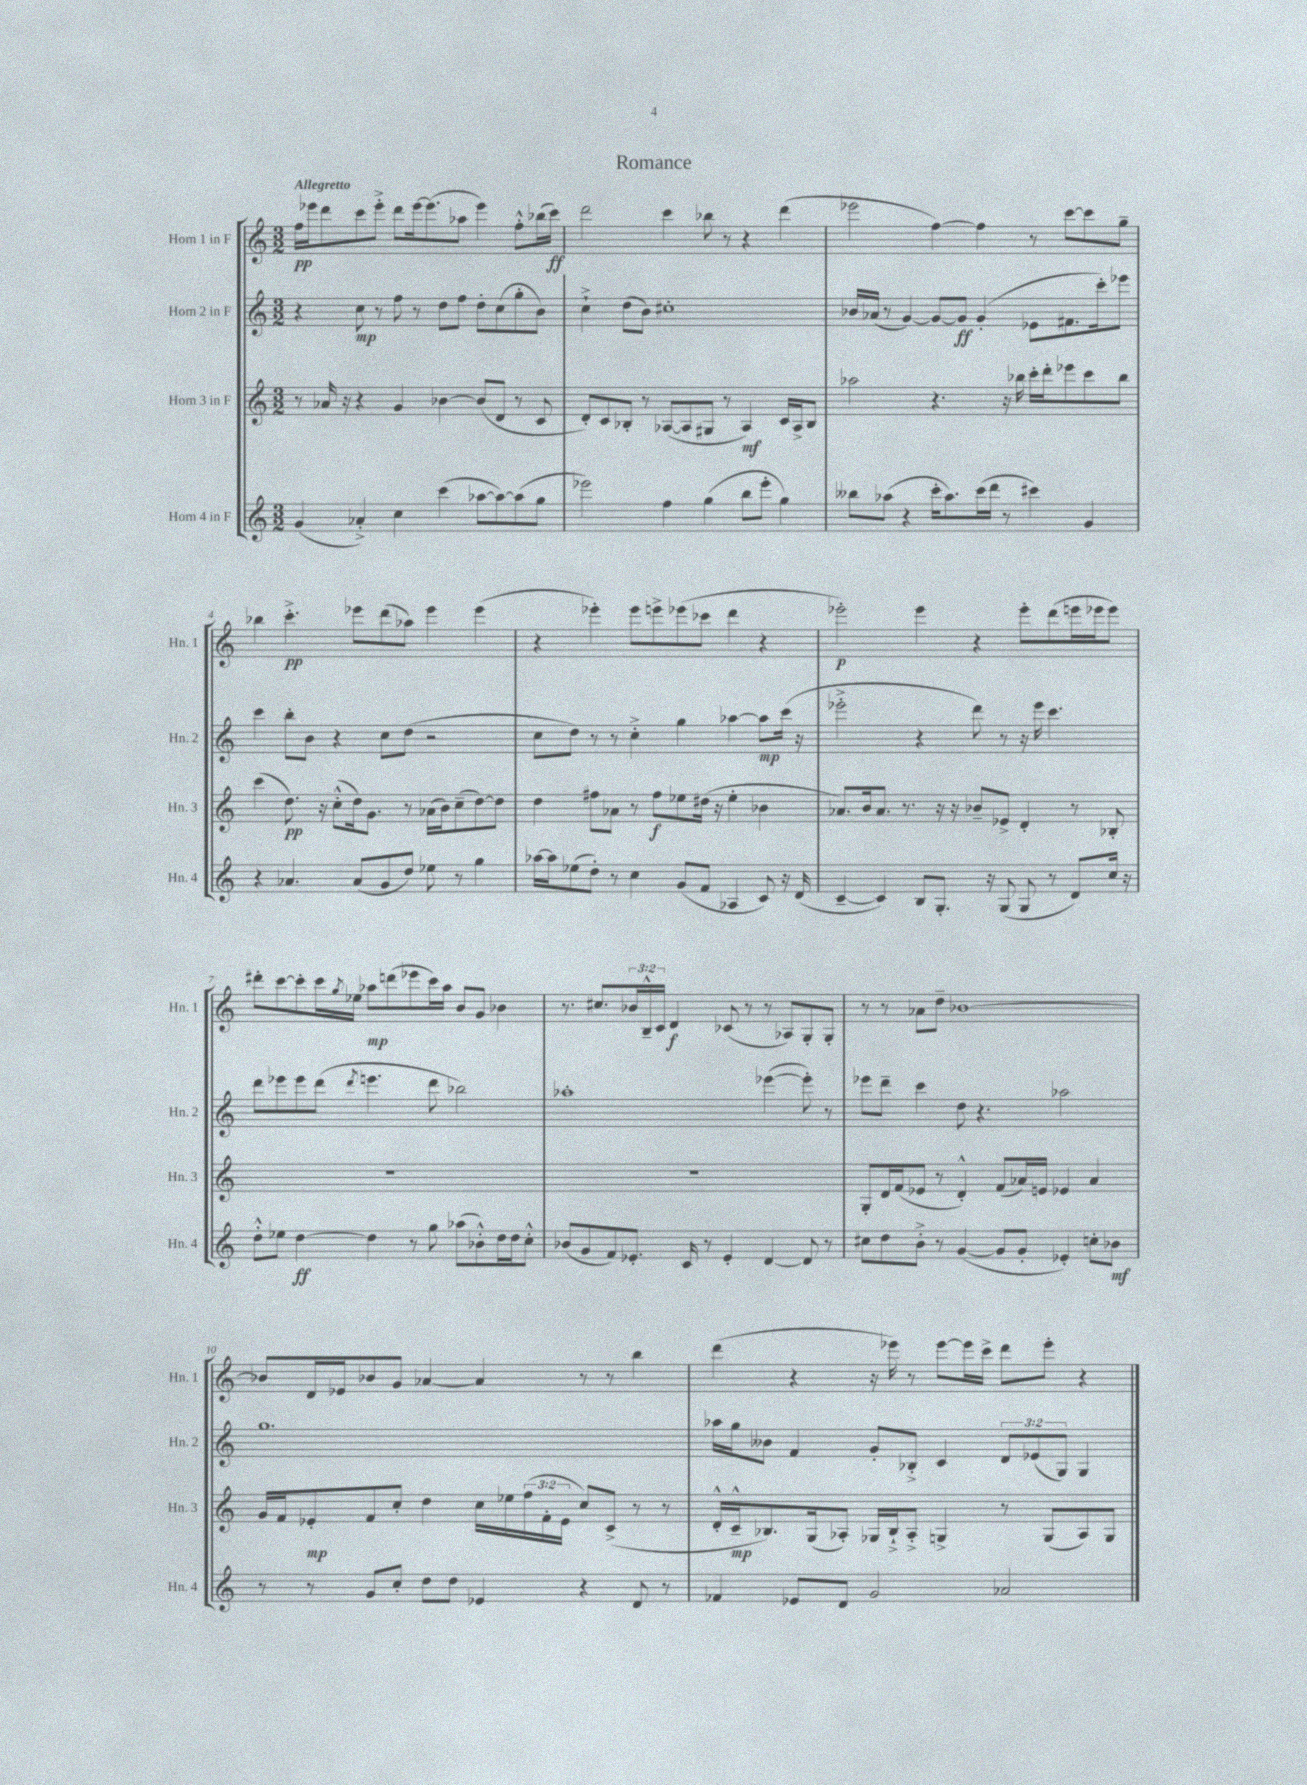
\header { title = "Romance" }
<<
\new StaffGroup <<
\new Staff = "s0" \with { instrumentName = "Horn 1 in F" shortInstrumentName = "Hn. 1" } {
    \clef treble \key c \major \numericTimeSignature \time 3/2 \override Staff.TupletNumber.text = #tuplet-number::calc-fraction-text \tempo "Allegretto"
    f''16\pp ees'''16 d'''8 c'''8 ees'''8-.-> d'''8 ees'''16~ ees'''8.( aes''8 ees'''4) f''8-.-^ bes''16( c'''16\ff) |
    d'''2 c'''4 bes''8 r8 r4 d'''4( |
    ees'''2 f''4~) f''4 r8 c'''8~ c'''8 g''8-- |
    bes''4 c'''4.-.->\pp ees'''8 d'''8( aes''8) ees'''4 ees'''4( |
    r4 ees'''4-.) ees'''8 e'''8-> ees'''8( ces'''8 d'''4 r4 |
    ees'''2-.\p) ees'''4 r4 ees'''8-. d'''8( e'''16 ees'''16 ees'''8) |
    dis'''8-. c'''8~ c'''8-. c'''16 \acciaccatura { g''8 } ees''16 aes''8\mp d'''8( ees'''8 c'''16) aes''16 b'8 g'8 bes'4 |
    r8. cis''8. \tuplet 3/2 { bes'16 b16---^ c'16 } d'4\f ces'8( r8 r8 aes8) g8-. g8-. |
    r8 r8 aes'8 d''8-- bes'1~ |
    bes'8 d'16 ees'16 bes'8 g'8 aes'4~ aes'4 r8 r8 b''4 |
    d'''4( r4 r16 ees'''16) r8 ees'''8~ ees'''16 c'''16-> d'''8 ees'''8-. r4 \bar "|." |
}
\new Staff = "s1" \with { instrumentName = "Horn 2 in F" shortInstrumentName = "Hn. 2" } {
    \clef treble \key c \major \numericTimeSignature \time 3/2 \override Staff.TupletNumber.text = #tuplet-number::calc-fraction-text
    r4 c''8\mp r8 f''8 r8 d''8 f''8 d''8-. c''8( g''8-. b'8) |
    c''4-!-> d''8( b'8) cis''1-. |
    bes'16 aes'16( r8 g'4~) g'8~ g'8\ff g'4-.( ees'8 fis'8. c'''16-.) ees'''8 |
    c'''4 b''8-. b'8 r4 c''8 d''8( r2 |
    c''8 d''8) r8 r8 c''4-.-> g''4 aes''4~ aes''8\mp c'''16( r16 |
    ees'''2-.-> r4 d'''8) r8 r16 ees'''16 c'''4. |
    d'''8 ees'''8 ees'''8 d'''8( \acciaccatura { d'''8 } e'''4. d'''8 bes''2) |
    aes''1-. ees'''4~( ees'''8-.) r8 |
    ees'''8 d'''8-- c'''4 d''8 r4. aes''2 |
    g''1. |
    aes''16 g''16 beses'8 f'4 g'8-. bes8-.-> c'4 \tuplet 3/2 { d'8 ees'8( g8) } g4 \bar "|." |
}
\new Staff = "s2" \with { instrumentName = "Horn 3 in F" shortInstrumentName = "Hn. 3" } {
    \clef treble \key c \major \numericTimeSignature \time 3/2 \override Staff.TupletNumber.text = #tuplet-number::calc-fraction-text
    r8 aes'16 r16 r4 g'4 bes'4~ bes'8( d'8 r8 c'8 |
    d'8-.) c'8 bes8-. r8 aes8~( aes8 gis8 r8 aes4\mf) c'16 aes16-> bes8 |
    aes''2 r4. r16 bes''16 c'''16-. d'''16-. ees'''8 c'''8 bes''8 |
    c'''4( d''8.\pp) r16 c''8-.-^( d''16) g'8. r8 aes'16( b'16) c''8--( d''8~) d''8 |
    d''4 fis''8 aes'8 r8 fis''8\f ees''8 dis''16( r16 ees''4-. bes'4 |
    aes'8.) b'16 aes'8. r8. r16 r16 bes'8-- ees'8-> d'4-. r8 bes8-. |
    R1. |
    R1. |
    g8-. d'16 f'16( ees'8 r8 d'4-.-^) f'8( aes'16) e'16 ees'4 aes'4 |
    g'16 f'16 ees'8-.\mp f'8 c''8-. d''4 c''16 ees''16 \tuplet 3/2 { f''16( f'16-. ees'16 } c''8) c'8->( r8 r8 |
    d'16-.-^ c'16---^\mp bes8.) g16( aes8-.) ges16 bes16-!-> aes8-.-> g4-> r8 g8( aes8) g8 \bar "|." |
}
\new Staff = "s3" \with { instrumentName = "Horn 4 in F" shortInstrumentName = "Hn. 4" } {
    \clef treble \key c \major \numericTimeSignature \time 3/2
    g'4( aes'4-.->) c''4 c'''4( aes''8~ aes''8~) aes''8( g''8 |
    ees'''2) f''4 g''4( b''8 ees'''8-. g''4) |
    beses''8 aes''8( r4 c'''16-. aes''8.) c'''16( d'''16 r8 cis'''4) g'4 |
    r4 aes'4. aes'8( g'8 d''8) ees''8 r8 g''4 |
    aes''16~ aes''16 ees''8( d''8-.) r8 c''4 g'8( f'8 aes4 c'8) r16 d'16( |
    c'4~-- c'4) b8 g8.-. r16 g8( g8 r8 d'8) c''16 r16 |
    d''8-.-^ ees''8 d''4~\ff d''4 r8 g''8 aes''8( bes'8-.-^) d''16 d''16 c''8-.-^ |
    bes'8( g'8 f'8) ees'8.-. c'16 r8 ees'4-. d'4~ d'8 r8 |
    cis''8 d''8 b'8-.-> r8 g'4~( g'8 g'8-. ees'4-.) c''8-. bes'8\mf |
    r8 r8 g'8 c''8-. d''8 d''8 ees'4 r4 d'8 r8 |
    fes'4 ees'8 d'8 g'2 aes'2 \bar "|." |
}
>>
>>
